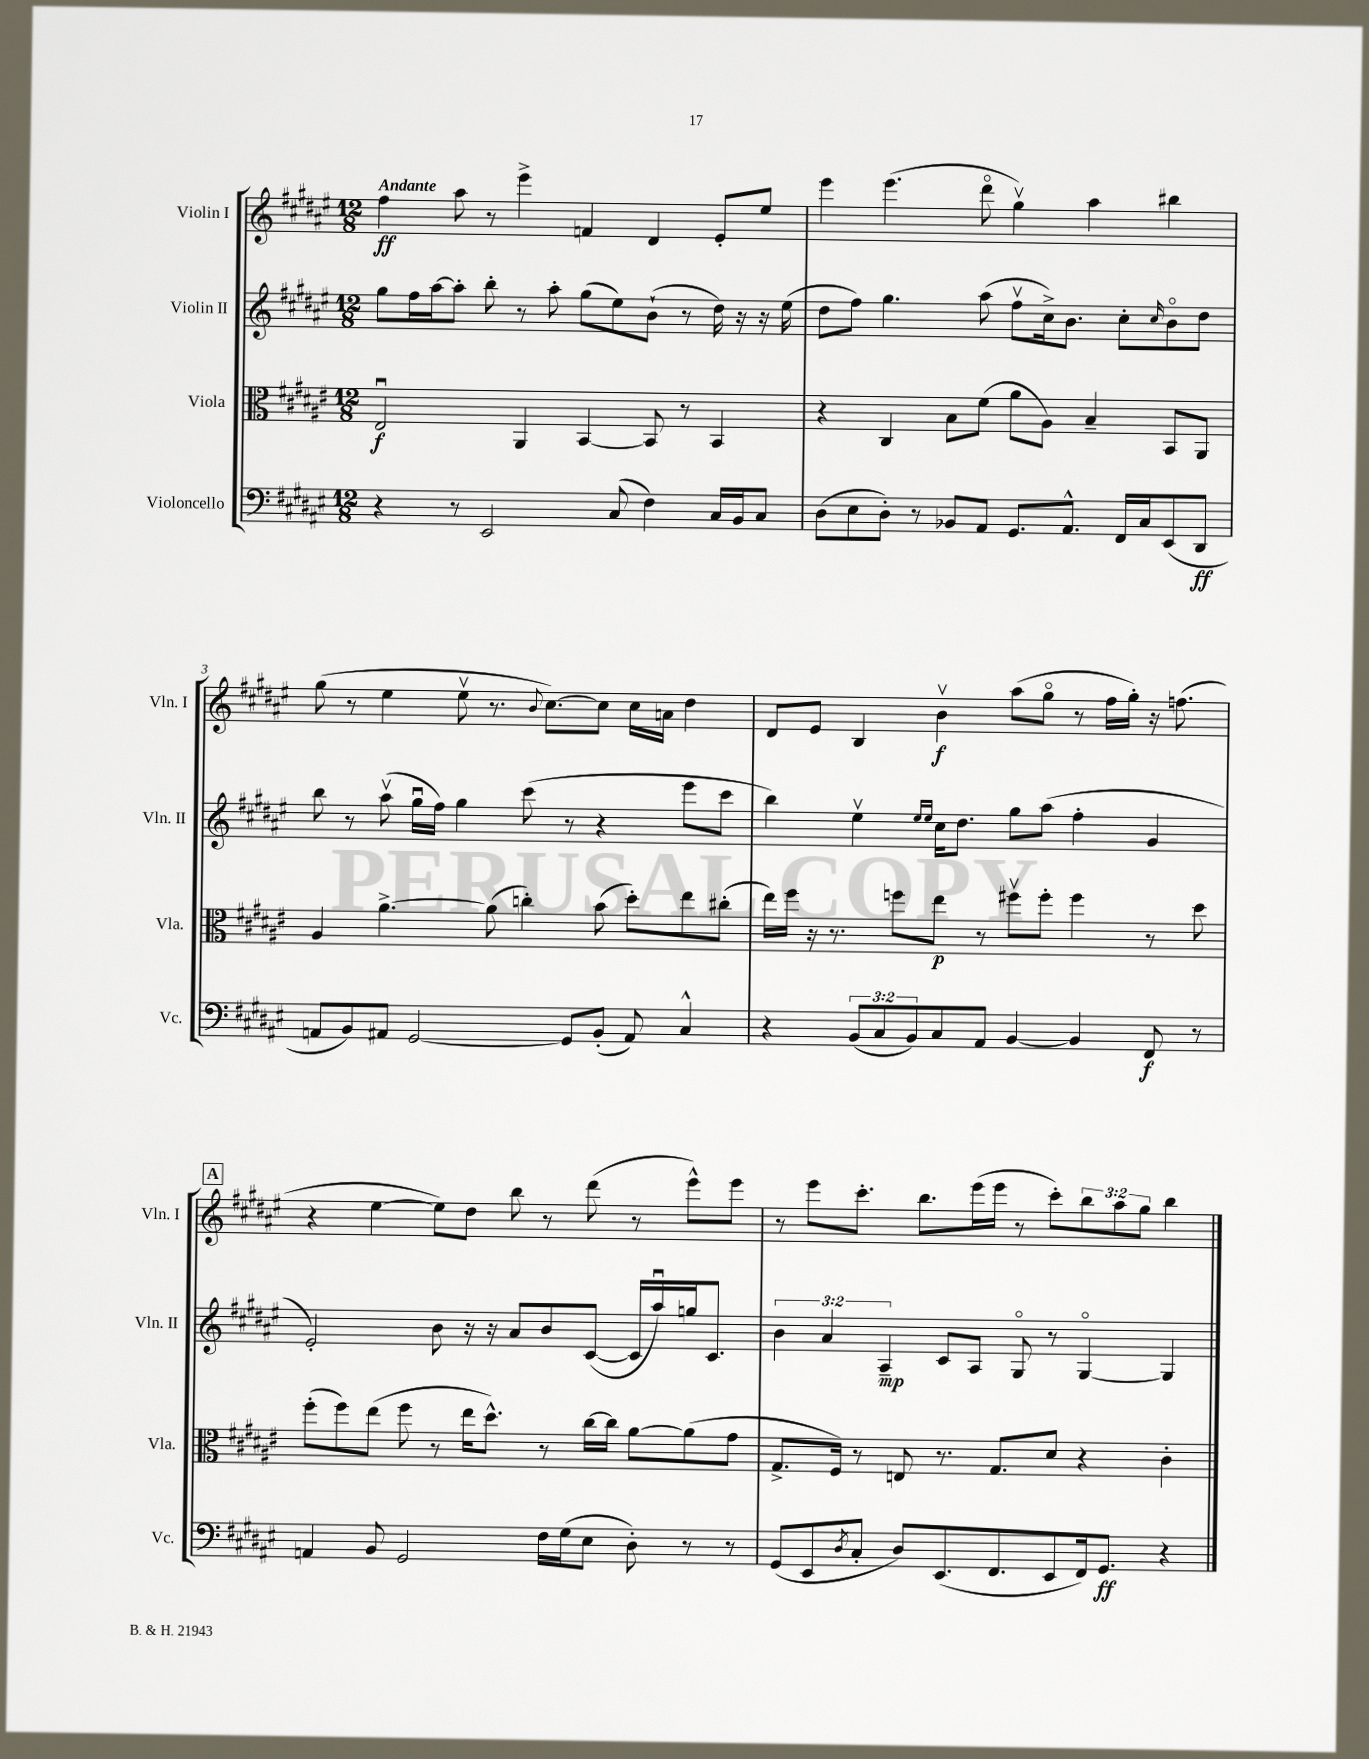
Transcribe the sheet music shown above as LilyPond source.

<<
\new StaffGroup <<
\new Staff = "s0" \with { instrumentName = "Violin I" shortInstrumentName = "Vln. I" } {
    \clef treble \key fis \major \numericTimeSignature \time 12/8 \override Staff.TupletNumber.text = #tuplet-number::calc-fraction-text \tempo "Andante"
    fis''4\ff ais''8 r8 eis'''4-> f'4 dis'4 eis'8-. eis''8 |
    eis'''4 eis'''4.( dis'''8\flageolet gis''4\upbow) ais''4 bis''4 |
    gis''8( r8 eis''4 eis''8\upbow r8. \appoggiatura { b'8 } cis''8.~) cis''8 cis''16 a'16 dis''4 |
    dis'8 eis'8 b4 b'4\upbow\f ais''8( gis''8\flageolet r8 fis''16 gis''16-.) r16 f''8.( |
    \mark \markup { \box "A" } r4 eis''4~ eis''8) dis''8 b''8 r8 dis'''8( r8 eis'''8-^) eis'''8 |
    r8 eis'''8 cis'''8.-. b''8. eis'''16( eis'''16 r8 cis'''8-.) \tuplet 3/2 { b''8 ais''8 gis''8 } b''4 \bar "|." |
}
\new Staff = "s1" \with { instrumentName = "Violin II" shortInstrumentName = "Vln. II" } {
    \clef treble \key fis \major \numericTimeSignature \time 12/8 \override Staff.TupletNumber.text = #tuplet-number::calc-fraction-text
    gis''8 fis''16 ais''16~ ais''8-. b''8-. r8 ais''8-. gis''8( eis''8) b'8-!( r8 dis''16) r16 r16 eis''16( |
    dis''8 fis''8) gis''4. ais''8( fis''8\upbow cis''16->) b'8. cis''8-. \grace { cis''16 } b'8\flageolet dis''8 |
    b''8 r8 ais''8\upbow( gis''16\downbow fis''16) gis''4 cis'''8( r8 r4 eis'''8 cis'''8 |
    b''4) eis''4\upbow \grace { eis''16 eis''16 } cis''16 dis''8. gis''8 ais''8( fis''4-. gis'4 |
    \mark \markup { \box "A" } eis'2-.) b'8 r16 r16 ais'8 b'8 cis'8~( cis'16 ais''16\downbow) g''16 cis'8. |
    \tuplet 3/2 { b'4 ais'4 ais4--\mp } cis'8 ais8 gis8\flageolet r8 gis4~\flageolet gis4 \bar "|." |
}
\new Staff = "s2" \with { instrumentName = "Viola" shortInstrumentName = "Vla." } {
    \clef alto \key fis \major \numericTimeSignature \time 12/8
    eis2\downbow\f ais,4 b,4~ b,8 r8 b,4 |
    r4 cis4 b8 fis'8( ais'8 ais8) b4-- b,8 ais,8 |
    ais4 ais'4.~-> ais'8( c''4-.) b'8( dis''8-.) eis''8 cis''8-.( |
    eis''16) fis''16 r16 r8. f''8 eis''8\p r8 fis''8\upbow fis''8-. fis''4 r8 dis''8 |
    \mark \markup { \box "A" } fis''8-.( fis''8) eis''8( fis''8 r8 eis''16 dis''8.-^) r8 cis''16~ cis''16 ais'8~ ais'8( gis'8 |
    gis8.-> fis16) r8 e8 r8. gis8. dis'8 r4 cis'4-. \bar "|." |
}
\new Staff = "s3" \with { instrumentName = "Violoncello" shortInstrumentName = "Vc." } {
    \clef bass \key fis \major \numericTimeSignature \time 12/8 \override Staff.TupletNumber.text = #tuplet-number::calc-fraction-text
    r4 r8 eis,2 cis8( fis4) cis16 b,16 cis8 |
    dis8( eis8 dis8-.) r8 bes,8 ais,8 gis,8. ais,8.-^ fis,16 cis16 eis,8( dis,8\ff |
    a,8 b,8) ais,8 gis,2~ gis,8 b,8-.( ais,8) cis4-^ |
    r4 \tuplet 3/2 { b,8( cis8 b,8) } cis8 ais,8 b,4~ b,4 fis,8\f r8 |
    \mark \markup { \box "A" } a,4 b,8 gis,2 fis16 gis16( eis8 dis8-.) r8 r8 |
    gis,8( eis,8 \acciaccatura { dis8 } cis8-. dis8) eis,8.( fis,8. eis,8 fis,16) gis,8.\ff r4 \bar "|." |
}
>>
>>
